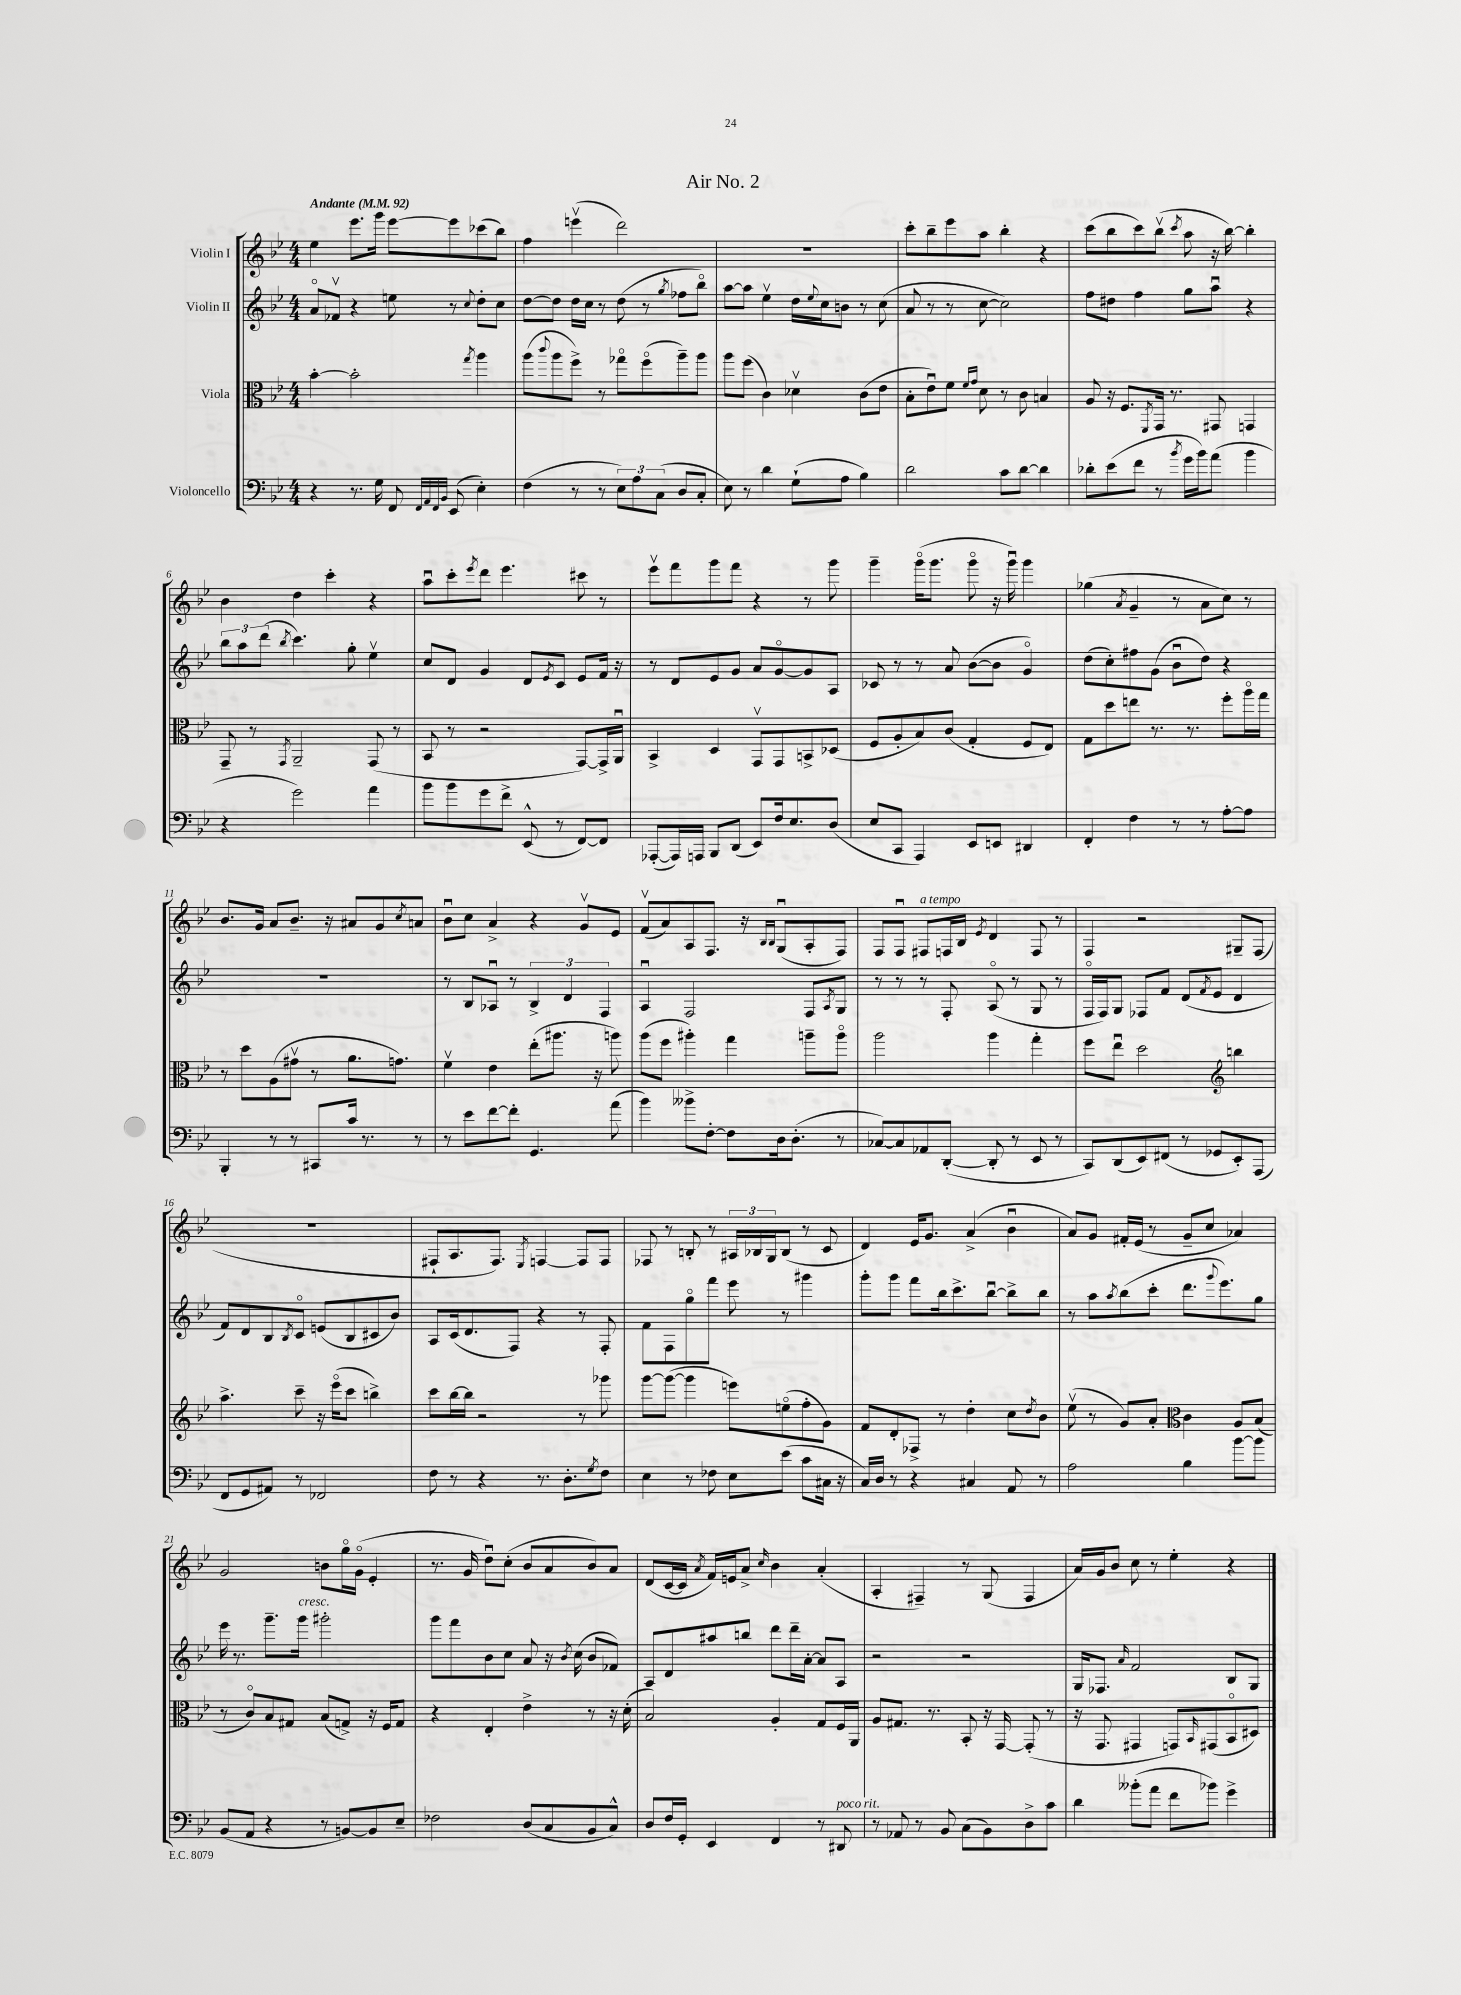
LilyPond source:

\header { title = "Air No. 2" }
<<
\new StaffGroup <<
\new Staff = "s0" \with { instrumentName = "Violin I" } {
    \clef treble \key bes \major \numericTimeSignature \time 4/4 \tempo "Andante" 4 = 92
    ees''4 ees'''8. g'''16 ees'''8~ ees'''8 ces'''8( bes''8) |
    f''4 e'''4\upbow( d'''2) |
    R1 |
    c'''8-. bes''8-- ees'''8 a''8 bes''4-. r4 |
    c'''8( bes''8 c'''8) bes''8\upbow( \acciaccatura { c'''8 } a''8 r16 bes''16~) bes''4-. |
    bes'4 d''4 c'''4-. r4 |
    a''8\downbow c'''8-. \acciaccatura { ees'''8 } d'''8 ees'''4. cis'''8 r8 |
    ees'''8\upbow f'''8 g'''8 f'''8 r4 r8 g'''8 |
    g'''4-- g'''16\flageolet( g'''8. g'''8\flageolet r16 g'''16\downbow) g'''4 |
    ges''4( \acciaccatura { a'8 } g'4-- r8 a'8 c''8) r8 |
    bes'8. g'16 a'8 bes'8.-- r16 ais'8 g'8 \acciaccatura { c''8 } a'8 |
    bes'8\downbow c''8 a'4-> r4 g'8\upbow ees'8 |
    f'8\upbow( a'8) a8 f8. r16 \grace { bes16 bes16 } g8\downbow( a8-. f8) |
    f8 f8\downbow fis8^\markup { \italic "a tempo" } f16 bes16 \acciaccatura { ees'8 } d'4 f8 r8 |
    f4 r2 gis8-- f8( |
    R1 |
    fis8-! a8. fis8.) \acciaccatura { ees8 } f4~ f8 f8 |
    fes8 r8 b8-. r8 \tuplet 3/2 { ais16 bes16 g16 } bes8( r8 c'8 |
    d'4) ees'16 g'8. a'4->( bes'4\downbow |
    a'8) g'8 fis'16-. ees'16( r8 g'8-- c''8 aes'4) |
    g'2 b'8 g''16\flageolet g'16\flageolet( ees'4-. |
    r8. g'16 d''8\downbow) c''8-.( bes'8 a'8 bes'8) a'8 |
    d'8( c'16~ c'16 \acciaccatura { a'8 } f'16) e'16 a'8-> \grace { c''16 } bes'4 a'4-.( |
    a4-. fis4--) r8 g8( fis4 |
    a'16) g'16 bes'8 c''8 r8 ees''4-. r4 \bar "|." |
}
\new Staff = "s1" \with { instrumentName = "Violin II" } {
    \clef treble \key bes \major \numericTimeSignature \time 4/4
    a'8\flageolet fes'8\upbow r4 e''8 r8 \appoggiatura { c''8 } d''8-. c''8 |
    d''8~ d''8 d''16 c''16 r8 d''8( r8 \acciaccatura { g''8 } fes''8 bes''8\flageolet) |
    a''8~ a''8 ees''4\upbow d''16 \appoggiatura { ees''8 } c''16 b'8 r8 c''8( |
    a'8 r8 r8 c''8~ c''2) |
    f''8 dis''8 f''4 g''8 a''8\downbow r4 |
    \tuplet 3/2 { bes''8 a''8 d'''8( } \acciaccatura { bes''8 } c'''4.) g''8-. ees''4\upbow |
    c''8 d'8 g'4 d'8 \acciaccatura { ees'8 } c'8 ees'8 f'16 r16 |
    r8 d'8 ees'8 g'8 a'8 g'8~\flageolet g'8 a8 |
    ces'8 r8 r8 a'8 bes'8~( bes'8 g'4\flageolet) |
    d''8( c''8-.) fis''8 g'8( bes'8\downbow d''8) r4 |
    R1 |
    r8 bes8 aes8\downbow r8 \tuplet 3/2 { bes4-> d'4 f4 } |
    a4\downbow f2 f8 \acciaccatura { a8 } g8 |
    r8 r8 r8 f8-. a8\flageolet( r8 g8 r8 |
    f16\flageolet f16) g8 fes8 f'8 d'8( \acciaccatura { f'8 } ees'8 d'4 |
    f'8) d'8 bes8 \acciaccatura { bes8 } c'8\flageolet e'8( bes8 cis'8 bes'8) |
    a8 c'16( d'8. f8) r4 r8 f8-. |
    f'8 f8 g''8\flageolet f'''8 ees'''8 r8 gis'''4 |
    g'''8-. g'''8 f'''8 bes''16 c'''8.-> bes''8~\downbow bes''8-> bes''8 |
    r8 a''8 \acciaccatura { a''8 } bes''8( c'''8-. d'''8. \appoggiatura { g'''8 } ees'''8.) g''8 |
    ees'''16 r8. g'''8.-- g'''16^\markup { \italic "cresc." } gis'''2-. |
    g'''8 f'''8 bes'8 c''8 a'8 r16 \acciaccatura { bes'8 } c''16( bes'8 fes'8) |
    a8 d'8 ais''8 b''8 d'''8 d'''16-- a'16~-. a'8 a8 |
    r2 r2 |
    g16 fes8. \grace { a'16 } f'2 bes8 g8 \bar "|." |
}
\new Staff = "s2" \with { instrumentName = "Viola" } {
    \clef alto \key bes \major \numericTimeSignature \time 4/4
    bes'4~-. bes'2-. \acciaccatura { g''8 } a''4 |
    a''8( \appoggiatura { c'''8 } a''8 f''8->) r8 ges''8\flageolet f''8\flageolet( a''8--) a''8 |
    a''8 f''8( c'4) des'4\upbow c'8( ees'8 |
    bes8-. ees'8\downbow) f'8 \grace { f'16 g'16 } d'8 r8 c'8 b4 |
    a8 r16 f8. \acciaccatura { f,8 } g,16 r8. gis,8 g,4 |
    g,8-- r8 \acciaccatura { g,8 } a,2-- g,8( r8 |
    bes,8 r8 r2 g,8~) g,16-> a,16\downbow |
    bes,4-> d4 g,8\upbow g,8 b,8-> des8( |
    f8 a8-. bes8) c'8( g4-. f8 ees8) |
    g8 d''8 e''8 r8. r8. f''8-. a''16\flageolet g''16 |
    r8 d''8 a8( gis'8\upbow r8 a'8. g'8.) |
    f'4\upbow ees'4 ees''8-.( ais''8. r16 a''8) |
    a''8( f''8 ais''4-.) g''4 a''8-- a''8\flageolet |
    a''2 a''4 g''4-. |
    f''8 ees''8\downbow d''2 \clef treble b''4 |
    a''4.-> c'''8-- r16 ees'''16\flageolet( c'''8 b''4->) |
    c'''8 bes''16~ bes''16 r2 r8 ges'''8 |
    g'''8~ g'''8~( g'''4 e'''8) e''8\flageolet( f''8-. g'8) |
    f'8 d'8-. fes8-> r8 d''4-. c''8 \acciaccatura { d''8 } bes'8 |
    ees''8\upbow( r8 g'8) a'8-. \clef alto c'4 a8 bes8( |
    r8 c'8\flageolet) bes8 gis8 bes8( g8->) r16 f16 g8 |
    r4 ees4-. ees'4-> r8 r16 d'16-.( |
    bes2) a4-. g8 f16 a,16 |
    a8 gis8. r8. bes,8-. r16 g,16~ g,8-.( r8 |
    r16 g,8. gis,4 g,8) \grace { bes,16 } gis,8( bes,8\flageolet dis8) \bar "|." |
}
\new Staff = "s3" \with { instrumentName = "Violoncello" } {
    \clef bass \key bes \major \numericTimeSignature \time 4/4
    r4 r8. g16 f,8 \grace { f,32 a,32 f,32 bes,32 } ees,8( ees4-.) |
    f4( r8 r8 \tuplet 3/2 { ees8) a8 c8( } d8 c8-. |
    ees8) r8 d'4 g8-!( a8 bes4) |
    d'2 c'8 d'8~ d'4 |
    des'8-. ees'8( f'8 r8 \acciaccatura { bes'8 } g'16 bes'16) a'8( bes'4 |
    r4 g'2) a'4 |
    bes'8 bes'8 g'8 f'8-> ees,8-^( r8 f,8~) f,8 |
    aes,,8~-.( aes,,16) a,,16 bes,,8 d,8( ees,8) f16 ees8. d8( |
    ees8 c,8 a,,4) ees,8 e,8 dis,4 |
    f,4-. f4 r8 r8 a8~-. a8 |
    bes,,4-. r8 r8 cis,8 c'16 r8. r8 |
    r8 ees'8 f'8~ f'8-. g,4. a'8( |
    bes'4) beses'8-> f8~-. f8 d16 d8.-.( r8 |
    ces8~) ces8 aes,8 d,8~-.( d,8-. r8 ees,8 r8 |
    c,8) d,8( ees,8) fis,8( r8 ges,8 ees,8-.) a,,8( |
    f,8 g,8 ais,8) r8 fes,2 |
    f8 r8 r4 r8. d8.-. \acciaccatura { g8 } f8 |
    ees4 r8 fes8 ees8 ees'8( c'8 cis16 r16 |
    c16) d16 r8 r4 cis4 a,8 r8 |
    a2 bes4 bes'8~ bes'8 |
    bes,8( a,8 r4 r8 b,8~) b,8 ees8-- |
    fes2 d8( c8 bes,8 c8-^) |
    d8 f16 g,16-. ees,4 f,4 r8 dis,8^\markup { \italic "poco rit." } |
    r8 aes,8 r8 bes,8 c8( bes,8) d8-> c'8 |
    d'4 beses'8-.( a'8 f'8 bes'8) g'4-> \bar "|." |
}
>>
>>
